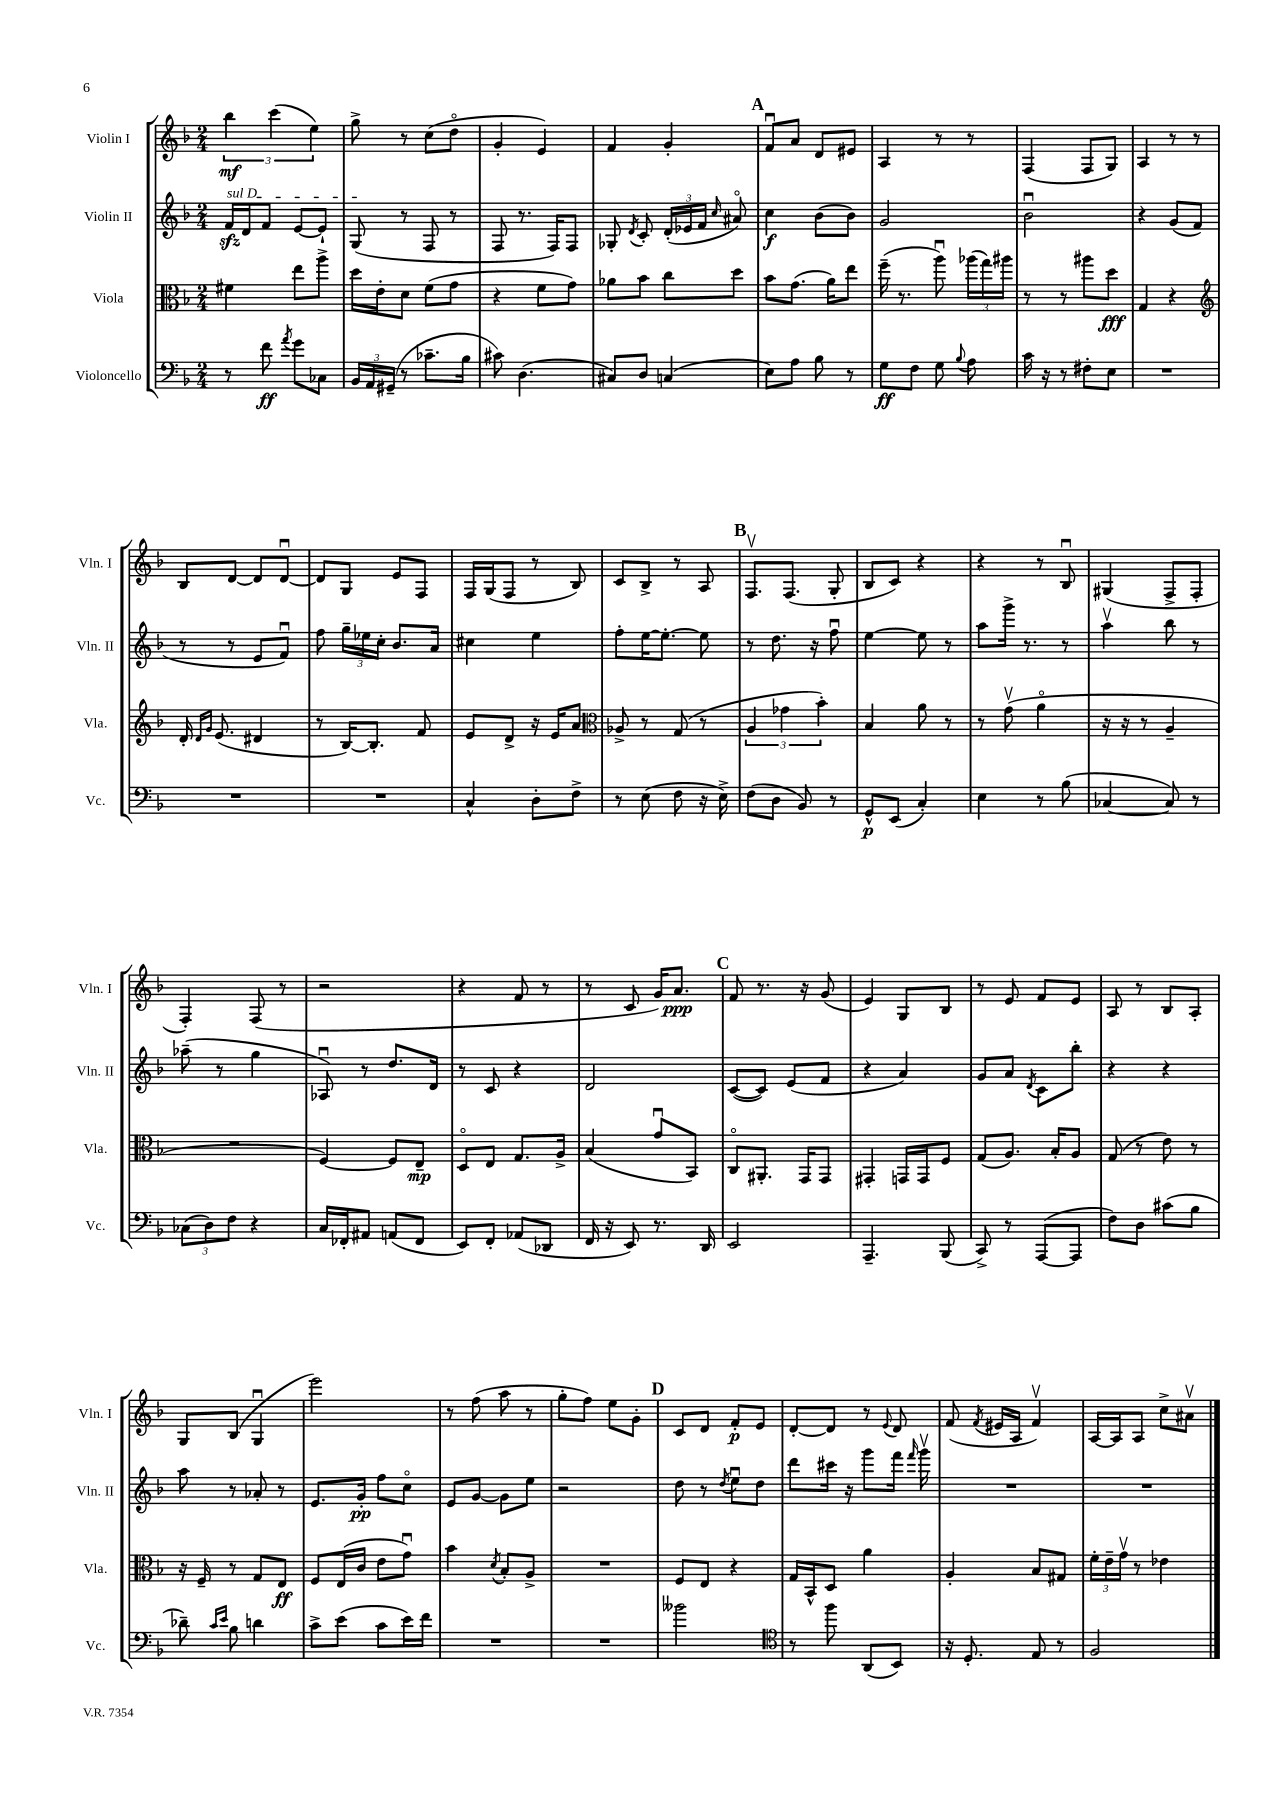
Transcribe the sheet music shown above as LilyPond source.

<<
\new StaffGroup <<
\new Staff = "s0" \with { instrumentName = "Violin I" shortInstrumentName = "Vln. I" } {
    \clef treble \key f \major \numericTimeSignature \time 2/4
    \autoBeamOff \tuplet 3/2 { bes''4\mf c'''4( e''4) } |
    g''8-> r8 c''8[( d''8]\flageolet |
    g'4-. e'4) |
    f'4 g'4-. |
    \mark \markup { \bold "A" } f'8[\downbow a'8] d'8[ eis'8] |
    a4 r8 r8 |
    f4( f8[ g8]) |
    a4 r8 r8 |
    bes8[ d'8]~ d'8[ d'8]~\downbow |
    d'8[ g8] e'8[ f8] |
    f16[ g16( f8] r8 bes8) |
    c'8[ bes8]-> r8 a8 |
    \mark \markup { \bold "B" } f8.[\upbow f8.]( g8-. |
    bes8[ c'8]) r4 |
    r4 r8 bes8\downbow |
    gis4( f8[-> f8]-. |
    f4-.) f8( r8 |
    r2 |
    r4 f'8 r8 |
    r8 c'8 g'16[) a'8.]\ppp |
    \mark \markup { \bold "C" } f'8 r8. r16 g'8( |
    e'4) g8[ bes8] |
    r8 e'8 f'8[ e'8] |
    a8 r8 bes8[ a8]-. |
    g8[ bes8]( g4\downbow |
    e'''2) |
    r8 f''8( a''8 r8 |
    g''8[-. f''8]) e''8[ g'8]-. |
    \mark \markup { \bold "D" } c'8[ d'8] f'8[-.\p e'8] |
    d'8[~-. d'8] r8 \appoggiatura { e'8 } d'8 |
    f'8( \acciaccatura { f'8 } eis'16[ a16] f'4\upbow) |
    a16[~ a16 a8] c''8[-> ais'8]\upbow \bar "|." |
}
\new Staff = "s1" \with { instrumentName = "Violin II" shortInstrumentName = "Vln. II" } {
    \clef treble \key f \major \numericTimeSignature \time 2/4
    \autoBeamOff \once \override TextSpanner.bound-details.left.text = \markup { \italic "sul D" } f'16[\sfz\startTextSpan d'16 f'8] e'8[~ e'8]-! |
    g8\stopTextSpan( r8 f8 r8 |
    f8 r8. f16[) f8] |
    ges8-. \acciaccatura { d'8 } c'8-. \tuplet 3/2 { d'16[-.( ees'16 f'16] } \grace { c''16 } ais'8\flageolet) |
    \mark \markup { \bold "A" } c''4\f bes'8[( bes'8]) |
    g'2 |
    bes'2\downbow |
    r4 g'8[( f'8] |
    r8 r8 e'8[ f'8]\downbow) |
    f''8 \tuplet 3/2 { g''16[-- ees''16 c''16]-. } bes'8.[ a'16] |
    cis''4 e''4 |
    f''8[-. e''16~ e''8.]~-. e''8 |
    \mark \markup { \bold "B" } r8 d''8. r16 f''8\downbow |
    e''4~ e''8 r8 |
    a''8[ g'''16]-> r8. r8 |
    a''4\upbow bes''8 r8 |
    aes''8--( r8 g''4 |
    aes8\downbow) r8 d''8.[ d'16] |
    r8 c'8 r4 |
    d'2 |
    \mark \markup { \bold "C" } c'8[~( c'8]) e'8[( f'8] |
    r4 a'4) |
    g'8[ a'8] \acciaccatura { d'8 } c'8[ bes''8]-. |
    r4 r4 |
    a''8 r8 aes'8-. r8 |
    e'8.[ g'16]-.\pp f''8[ c''8]\flageolet |
    e'8[ g'8]~ g'8[ e''8] |
    r2 |
    \mark \markup { \bold "D" } d''8 r8 \acciaccatura { d''8 } e''8[\downbow d''8] |
    d'''8[ cis'''16] r16 g'''8[ f'''16] \grace { f'''16 } g'''16\upbow |
    R2 |
    R2 \bar "|." |
}
\new Staff = "s2" \with { instrumentName = "Viola" shortInstrumentName = "Vla." } {
    \clef alto \key f \major \numericTimeSignature \time 2/4
    \autoBeamOff fis'4 e''8[ a''8]-> |
    d''16[ e'16-. d'8] f'8[( g'8] |
    r4 f'8[ g'8]) |
    aes'8[ bes'8] c''8[ d''8] |
    \mark \markup { \bold "A" } bes'8[ g'8.]( a'16[) e''8] |
    f''16--( r8. a''8\downbow) \tuplet 3/2 { aes''16[( g''16) ais''16] } |
    r8 r8 ais''8[ d''8]\fff |
    g4 r4 |
    \clef treble d'16-. \grace { d'16[ g'16] } e'8.( dis'4 |
    r8 bes16[~) bes8.]-. f'8 |
    e'8[ d'8]-> r16 e'16[ a'8] |
    \clef alto aes8-> r8 g8( r8 |
    \mark \markup { \bold "B" } \tuplet 3/2 { a4 ges'4 bes'4-.) } |
    bes4 a'8 r8 |
    r8 g'8\upbow( a'4\flageolet |
    r16 r16 r8 a4-- |
    R2 |
    f4~) f8[ e8]--\mp |
    d8[\flageolet e8] g8.[ a16]-> |
    bes4( g'8[\downbow bes,8]) |
    \mark \markup { \bold "C" } c8[\flageolet ais,8.]-. g,16[ g,8] |
    gis,4-. g,16[ g,16 f8] |
    g8[( a8.]) bes16[-. a8] |
    g8( r8 e'8) r8 |
    r16 f16-- r8 g8[ e8]\ff |
    f8[ e16( c'16] e'8[ g'8]\downbow) |
    bes'4 \acciaccatura { d'8 } bes8[-. a8]-> |
    R2 |
    \mark \markup { \bold "D" } f8[ e8] r4 |
    g16[ bes,16-^ d8] a'4 |
    a4-. bes8[ gis8] |
    \tuplet 3/2 { f'16[-. e'16-- g'16]\upbow } r8 ees'4 \bar "|." |
}
\new Staff = "s3" \with { instrumentName = "Violoncello" shortInstrumentName = "Vc." } {
    \clef bass \key f \major \numericTimeSignature \time 2/4
    \autoBeamOff r8 f'8\ff \acciaccatura { a'8 } g'8[ ces8] |
    \tuplet 3/2 { bes,16[ a,16 gis,16]--( } r8 ces'8.[-- bes16] |
    cis'8) d4.( |
    cis8[) d8] c4( |
    \mark \markup { \bold "A" } e8[) a8] bes8 r8 |
    g8[\ff f8] g8 \appoggiatura { bes8 } a8 |
    c'16 r16 r8 fis8[-. e8] |
    R2 |
    R2 |
    R2 |
    c4-^ d8[-. f8]-> |
    r8 e8( f8 r16 e16->) |
    \mark \markup { \bold "B" } f8[( d8] bes,8) r8 |
    g,8[-^\p e,8]( c4-.) |
    e4 r8 bes8( |
    ces4~ ces8) r8 |
    \tuplet 3/2 { ces8[( d8) f8] } r4 |
    c16[ fes,16-. ais,8] a,8[( fes,8] |
    e,8[) f,8]-. aes,8[( des,8] |
    f,16 r16 e,8) r8. d,16 |
    \mark \markup { \bold "C" } e,2 |
    a,,4.-- bes,,8( |
    c,8->) r8 a,,8[~( a,,8] |
    f8[) d8] cis'8[( bes8] |
    des'8--) \grace { c'16[ e'16] } bes8 d'4 |
    c'8[-> e'8]( c'8[ e'16) f'16] |
    R2 |
    R2 |
    \mark \markup { \bold "D" } beses'2 |
    \clef tenor r8 f''8 a,8[( bes,8]) |
    r16 d8.-. e8 r8 |
    f2 \bar "|." |
}
>>
>>
\layout { \context { \Score \remove "Bar_number_engraver" } }
